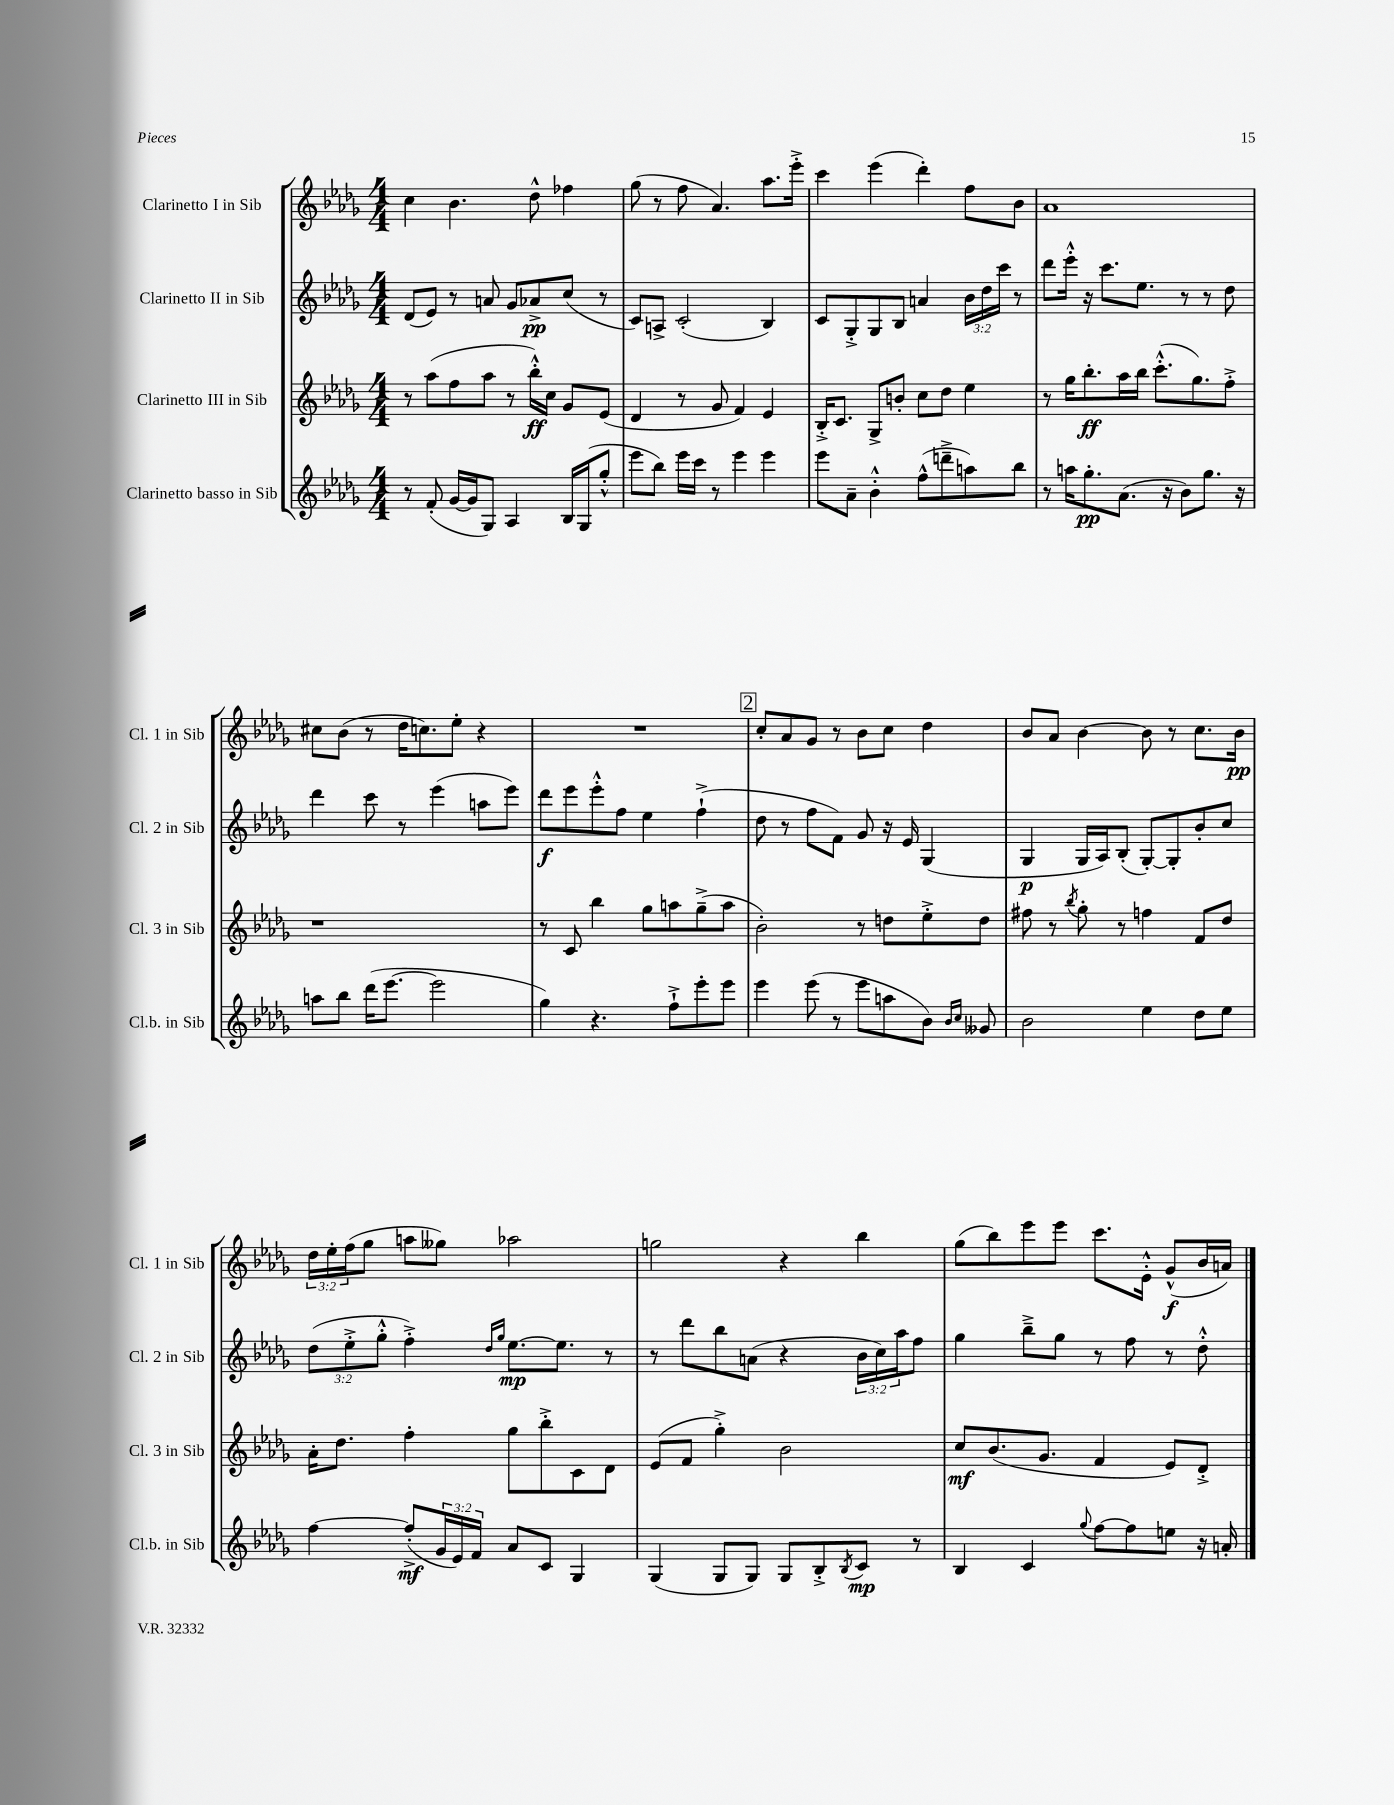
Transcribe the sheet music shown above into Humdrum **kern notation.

**kern	**dynam	**kern	**dynam	**kern	**dynam	**kern	**dynam
*part4	*part4	*part3	*part3	*part2	*part2	*part1	*part1
*staff4	*staff4	*staff3	*staff3	*staff2	*staff2	*staff1	*staff1
*I"Clarinetto basso in Sib	*	*I"Clarinetto III in Sib	*	*I"Clarinetto II in Sib	*	*I"Clarinetto I in Sib	*
*I'Cl.b. in Sib	*	*I'Cl. 3 in Sib	*	*I'Cl. 2 in Sib	*	*I'Cl. 1 in Sib	*
*clefG2	*	*clefG2	*	*clefG2	*	*clefG2	*
*k[b-e-a-d-g-]	*	*k[b-e-a-d-g-]	*	*k[b-e-a-d-g-]	*	*k[b-e-a-d-g-]	*
*M4/4	*	*M4/4	*	*M4/4	*	*M4/4	*
=11	=11	=11	=11	=11	=11	=11	=11
8r	.	8r	.	(8d-/L	.	4cc\	.
(8f'/	.	(8aa-\L	.	8e-/J)	.	.	.
[16g-/LL	.	8ff\	.	8r	.	4.b-\	.
16g-/J]	.	.	.	.	.	.	.
8G-/J)	.	8aa-\J	.	8an/	.	.	.
4A-/	.	8r	.	8g-/L	.	.	.
.	.	16bb-'^^\LL)	ff	8a-X^/	pp	8dd-^^\	.
.	.	16cc\JJ	.	.	.	.	.
16B-/LL	.	8g-/L	.	(8cc/J	.	4ff-X\	.
(16G-/J	.	.	.	.	.	.	.
8gg-'^^/J	.	(8e-/J	.	8r	.	.	.
=12	=12	=12	=12	=12	=12	=12	=12
8eee-\L	.	4d-/	.	8c/L)	.	(8gg-\	.
8bb-\J)	.	.	.	8An^/J	.	8r	.
16eee-\LL	.	8r	.	(2c'/	.	8ff\	.
16ccc\JJ	.	.	.	.	.	.	.
8r	.	8g-/	.	.	.	4.a-/)	.
4eee-\	.	4f/)	.	.	.	.	.
4eee-\	.	4e-/	.	4B-/)	.	8.aa-\L	.
.	.	.	.	.	.	16eee-'^\Jk	.
=13	=13	=13	=13	=13	=13	=13	=13
8eee-\L	.	16B-'^/KL	.	8c/L	.	4ccc\	.
.	.	8.c/J	.	.	.	.	.
8a-~\J	.	.	.	8G-'^/	.	.	.
4b-'^^\	.	8G-^/L	.	8G-/	.	(4eee-\	.
.	.	8bn'/J	.	8B-/J	.	.	.
(8ff^^\L	.	8cc\L	.	4an/	.	4ddd-'\)	.
8dddn~^\	.	8dd-\J	.	.	.	.	.
8aan\)	.	4ee-\	.	24b-\LL	.	8ff\L	.
.	.	.	.	24dd-\	.	.	.
.	.	.	.	24ccc\JJ	.	.	.
8bb-\J	.	.	.	8r	.	8b-\J	.
=14	=14	=14	=14	=14	=14	=14	=14
8r	.	8r	.	8ddd-\L	.	1a-	.
16aan\KL	.	16gg-\KL	.	16eee-'^^\Jk	.	.	.
8.gg-'\	pp	8.bb-'\	ff	16r	.	.	.
.	.	.	.	8.ccc\L	.	.	.
(8.a-\J	.	16aa-\L	.	.	.	.	.
.	.	16bb-\JJ	.	8.ee-\J	.	.	.
.	.	(8.ccc'^^\L	.	.	.	.	.
16r	.	.	.	.	.	.	.
8b-\L)	.	.	.	8r	.	.	.
.	.	8.gg-\)	.	.	.	.	.
8.gg-\J	.	.	.	8r	.	.	.
.	.	8ff'^\J	.	8dd-\	.	.	.
16r	.	.	.	.	.	.	.
!!LO:LB:g=z
=15	=15	=15	=15	=15	=15	=15	=15
8aan\L	.	1r	.	4ddd-\	.	8cc#X\L	.
8bb-\J	.	.	.	.	.	(8b-\J	.
(16ddd-\KL	.	.	.	8ccc\	.	8r	.
[8.eee-\J	.	.	.	.	.	.	.
.	.	.	.	8r	.	16dd-\KL	.
.	.	.	.	.	.	8.ccn\)	.
2eee-\]	.	.	.	(4eee-\	.	.	.
.	.	.	.	.	.	8ee-'\J	.
.	.	.	.	8aan\L	.	4r	.
.	.	.	.	8eee-\J)	.	.	.
=16	=16	=16	=16	=16	=16	=16	=16
4gg-\)	.	8r	.	8ddd-\L	f	1r	.
.	.	8c/	.	8eee-\	.	.	.
4.r	.	4bb-\	.	8eee-'^^\	.	.	.
.	.	.	.	8ff\J	.	.	.
.	.	8gg-\L	.	4ee-\	.	.	.
8ff`^\L	.	8aan\	.	.	.	.	.
8eee-'\	.	(8gg-~^\	.	(4ff`^\	.	.	.
8eee-\J	.	8aa\J	.	.	.	.	.
!!LO:REH:place=s1:t=2
=17	=17	=17	=17	=17	=17	=17	=17
4eee-\	.	2b-'\)	.	8dd-\	.	8cc'/L	.
.	.	.	.	8r	.	8a-/	.
(8eee-\	.	.	.	8ff\L	.	8g-/J	.
8r	.	.	.	8f\J)	.	8r	.
8eee-\L	.	8r	.	8g-/	.	8b-\L	.
8aan\	.	8ddn\L	.	16r	.	8cc\J	.
.	.	.	.	16e-/	.	.	.
8b-\J)	.	8ee-'^\	.	(4G-/	.	4dd-\	.
16qqb-/LL	.	.	.	.	.	.	.
16qqcc/JJ	.	.	.	.	.	.	.
8g--X/	.	8dd\J	.	.	.	.	.
=18	=18	=18	=18	=18	=18	=18	=18
2b-\	.	8ff#X\	.	4G-/	p	8b-/L	.
.	.	8r	.	.	.	8a-/J	.
.	.	8qbb-/	.	.	.	.	.
.	.	8gg-'\	.	16G-/LL	.	[4b-\	.
.	.	.	.	16A-/J)	.	.	.
.	.	8r	.	(8B-'/J	.	.	.
4ee-\	.	4ffn\	.	[8G-'/L)	.	8b-\]	.
.	.	.	.	8G-'/]	.	8r	.
8dd-\L	.	8f/L	.	8b-'/	.	8.cc\L	.
8ee-\J	.	8dd-/J	.	8cc/J	.	.	.
.	.	.	.	.	.	16b-\Jk	pp
!!LO:LB:g=z
=19	=19	=19	=19	=19	=19	=19	=19
[4ff\	.	16a-'\KL	.	(12dd-\L	.	24dd-\LL	.
.	.	.	.	.	.	24ee-'\	.
.	.	8.dd-\J	.	.	.	.	.
.	.	.	.	12ee-'^\	.	(24ff\J	.
.	.	.	.	.	.	8gg-\J	.
.	.	.	.	12gg-'^^\J	.	.	.
(8ff'^/L]	mf	4ff'\	.	4ff'^\)	.	8aan\L	.
24g-/L	.	.	.	.	.	8gg--X\J)	.
24e-/)	.	.	.	.	.	.	.
24f/JJ	.	.	.	.	.	.	.
.	.	.	.	16qqdd-/LL	.	.	.
.	.	.	.	16qqgg-/JJ	.	.	.
8a-/L	.	8gg-\L	.	[8.ee-\L	mp	2aa-X\	.
8c/J	.	8bb-'^\	.	.	.	.	.
.	.	.	.	8.ee-\J]	.	.	.
4G-/	.	8c\	.	.	.	.	.
.	.	8d-\J	.	8r	.	.	.
=20	=20	=20	=20	=20	=20	=20	=20
(4G-/	.	(8e-/L	.	8r	.	2ggn\	.
.	.	8f/J	.	8ddd-\L	.	.	.
8G-/L	.	4gg-'^\)	.	8bb-\	.	.	.
8G-/J)	.	.	.	(8an\J	.	.	.
8G-/L	.	2b-\	.	4r	.	4r	.
8B-'^/	.	.	.	.	.	.	.
8qB-/	.	.	.	.	.	.	.
8c/J	mp	.	.	24b-\LL	.	4bb-\	.
.	.	.	.	24cc\)	.	.	.
.	.	.	.	24aa-\J	.	.	.
8r	.	.	.	8ff\J	.	.	.
=21	=21	=21	=21	=21	=21	=21	=21
4B-/	.	8cc/L	mf	4gg-\	.	(8gg-\L	.
.	.	(8.b-/	.	.	.	8bb-\)	.
4c/	.	.	.	8bb-~^\L	.	8eee-\	.
.	.	8.g-/J	.	.	.	.	.
.	.	.	.	8gg-\J	.	8eee-\J	.
8qqgg-/	.	.	.	.	.	.	.
[8ff\L	.	4f/	.	8r	.	8.ccc\L	.
8ff\]	.	.	.	8ff\	.	.	.
.	.	.	.	.	.	16e-'^^\Jk	.
8een\J	.	8e-/L)	.	8r	.	(8g-^^/L	f
16r	.	8d-'^/J	.	8dd-'^^\	.	16b-/L	.
16an'/	.	.	.	.	.	16an/JJ)	.
==	==	==	==	==	==	==	==
*-	*-	*-	*-	*-	*-	*-	*-
